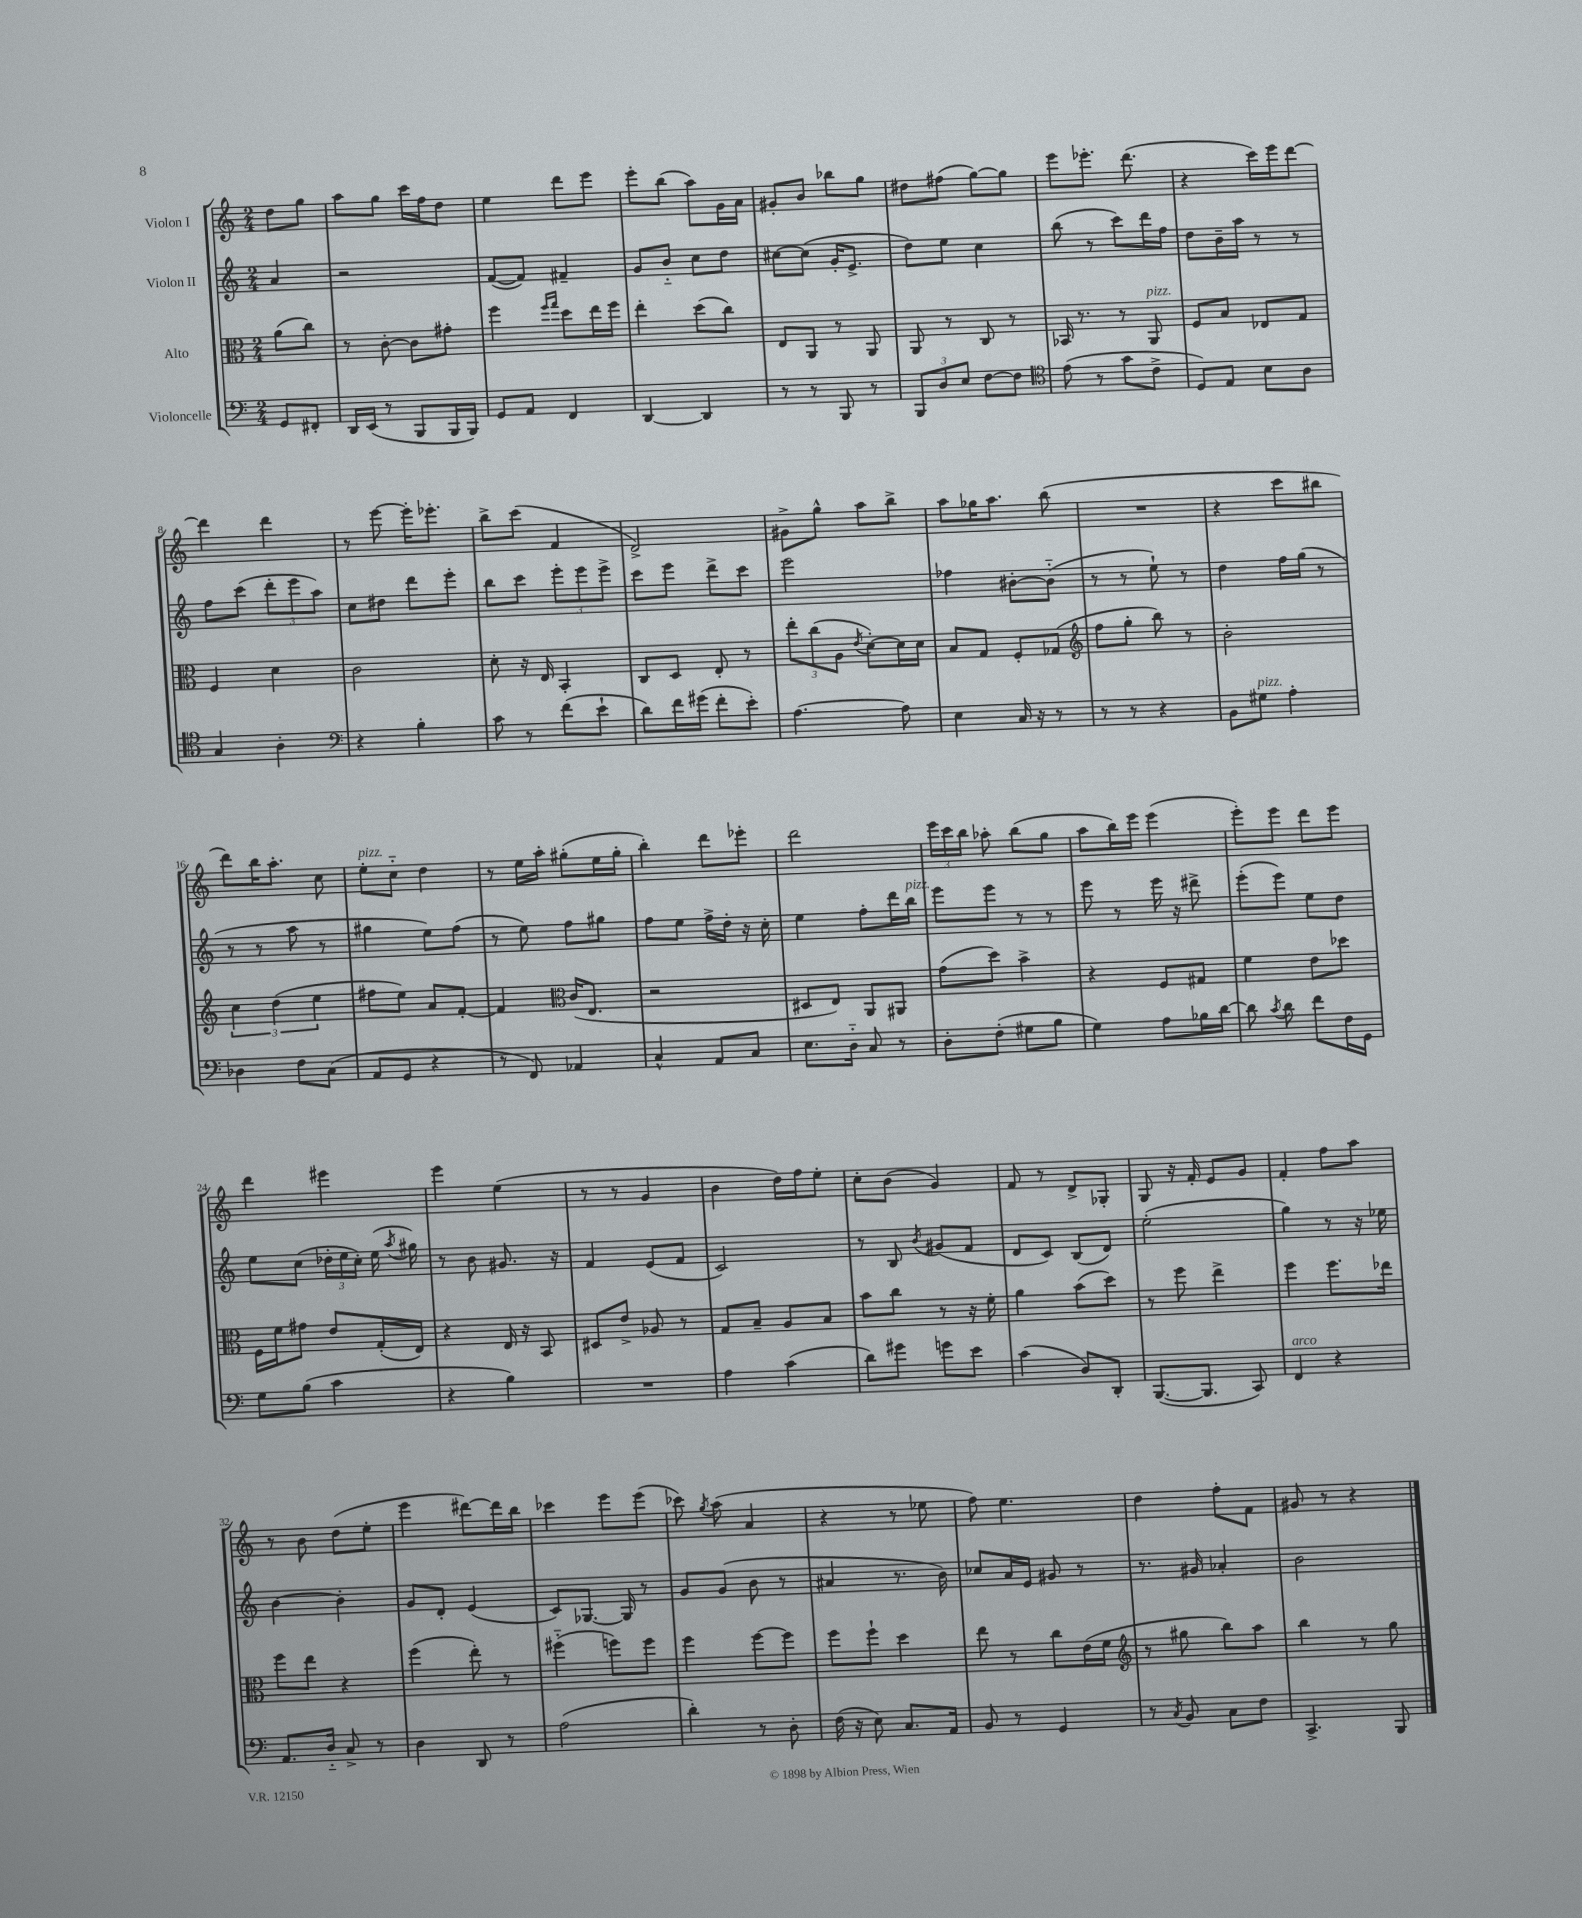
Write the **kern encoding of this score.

**kern	**kern	**kern	**kern
*staff4	*staff3	*staff2	*staff1
*clefF4	*clefC3	*clefG2	*clefG2
*k[]	*k[]	*k[]	*k[]
*M2/4	*M2/4	*M2/4	*M2/4
8GG	(8a	4a	8dd
8FF#'	8cc)	.	8gg
=	=	=	=
16DD	8r	2r	8aa
(16EE	.	.	.
8r	[8c'	.	8gg
8BBB	8c]	.	16ccc
.	.	.	16ff
16BBB	8g#'	.	8dd
16BBB)	.	.	.
=	=	=	=
8GG	4ff	([8f	4ee
8AA	.	8f])	.
.	16qqff	.	.
.	16qqgg	.	.
4FF	8dd	4f#~	8ddd
.	16ee	.	8eee
.	16ff	.	.
=	=	=	=
[4DD	4ee'	8g	8eee'
.	.	8b'~	(8bb
4DD]	(8dd	8cc	8aa)
.	8cc)	8dd	16g
.	.	.	16a
=	=	=	=
8r	8E	[8cc#	8g#'
8r	8AA	(8cc#]	8b
8BBB	8r	16g'	8bb-
.	.	8.e^	.
8r	8AA	.	8gg
=	=	=	=
12BBB	8AA	8dd)	8dd#
12D	.	.	.
.	8r	8ee	(8ff#
12E	.	.	.
[8F	8C	4cc	[8gg)
8F]	8r	.	8gg]
=	=	=	=
*clefC4	*	*	*
(8e	16BB-	(8bb	8eee
.	8.r	.	.
8r	.	8r	8.eee-'
8g	8r	8ccc)	.
.	.	.	(8.ddd
8c^	8AA	16ddd	.
.	.	16ff	.
=	=	=	=
8D)	8F	8dd	4r
8E	8B	16b~	.
.	.	16aa	.
8B	8E-	8r	16ccc)
.	.	.	16eee
8A	8G	8r	[8ddd
=	=	=	=
4G	4F	8ff	4ddd]
.	.	(8ccc	.
4A'	4d	12ddd'	4ddd
.	.	12eee	.
.	.	12aa)	.
=	=	=	=
*clefF4	*	*	*
4r	2c	8cc	8r
.	.	8dd#	[8eee
4B'	.	8ddd	16eee']
.	.	.	8.eee-'
.	.	8eee'	.
=	=	=	=
8c	8d'	8bb	8bb^
8r	16r	8ccc	(8ccc
.	16E	.	.
(8f	4BB'	12eee'	4f
.	.	12eee	.
8e`	.	.	.
.	.	12eee^	.
=	=	=	=
8d)	8C	8ccc	2d^)
16f	8D	8eee	.
(16g#	.	.	.
8f'	8E'	8ddd^	.
8e')	8r	8ccc	.
=	=	=	=
[4.A	12ee'	2eee	8g#^
.	(12cc	.	.
.	.	.	8gg^^
.	12A	.	.
.	8qe	.	.
.	[8d')	.	8aa
8A]	16d]	.	8bb^
.	16d	.	.
=	=	=	=
4E	8B	4ff-	8aa
.	8G	.	16gg-
.	.	.	8.aa
16C	8F'	[8b#'	.
16r	.	.	.
8r	(8G-	(8b#'~]	(8bb
=	=	=	=
*	*clefG2	*	*
8r	8ff	8r	2r
8r	8gg'	8r	.
4r	8bb)	8ee`)	.
.	8r	8r	.
=	=	=	=
8BB	2b'	4dd	4r
8G#	.	.	.
4A'	.	16ff	8ccc
.	.	(16gg	.
.	.	8r	8bb#
=	=	=	=
4D-	6cc	8r	8ddd)
.	.	8r	16bb
.	(6dd	.	.
.	.	.	8.aa'
8F	.	8aa	.
.	6ee	.	.
(8C	.	8r	8cc
=	=	=	=
8AA	8ff#	4gg#	8ee'
8GG	8ee)	.	8cc'~
4r	8a	8ee)	4dd
.	[8f'	(8ff	.
=	=	=	=
8r	4f]	8r	8r
8FF)	.	8ee)	16ee
.	.	.	16aa'
*	*clefC3	*	*
4AA-	(16c	8ff	(8gg#'
.	8.E	.	.
.	.	8gg#	16ee
.	.	.	16gg#'
=	=	=	=
4C^^	2r	8ff	4bb')
.	.	8ee	.
8AA	.	16ff^	8ddd
.	.	16dd'	.
8C	.	16r	8eee-'
.	.	16cc'	.
=	=	=	=
8.E	8D#	4ee	2ddd
.	8E)	.	.
16D'~	.	.	.
8C	8AA	8ff'	.
8r	8AA#	16ddd	.
.	.	16bb	.
=	=	=	=
8D'	(8g	8eee	24eee
.	.	.	24ccc
.	.	.	24bb
(8F'	8dd)	8eee	8aa-'
8G#	4b^	8r	(8bb
8B	.	8r	8gg
=	=	=	=
4G)	4r	8eee	8aa
.	.	8r	16bb)
.	.	.	16eee
8A	8F	16eee	(4eee
.	.	16r	.
16B-	8G#	8ddd#^	.
[16d	.	.	.
=	=	=	=
8d]	4f	(8eee'	8eee')
8qc	.	.	.
8d	.	8eee)	8eee
8f	8e	8ee	8ddd
16F	8dd-	8dd	8eee
16GG	.	.	.
=	=	=	=
8G	16F	8ee	4ddd
.	16f	.	.
(8B	8g#	(8cc	.
4c	8e	24dd-'	4eee#
.	.	24ee	.
.	.	24cc')	.
.	(16G'	(16ee	.
.	.	8qaa	.
.	16E)	16gg#)	.
=	=	=	=
4r	4r	8r	4eee
.	.	8b	.
4B)	16E	8.g#	(4ee
.	16r	.	.
.	8BB	.	.
.	.	16r	.
=	=	=	=
2r	8D#	4f	8r
.	8e^	.	8r
.	8A-	(8e	4g
.	8r	8f	.
=	=	=	=
4A	8G	2c)	4b
.	8B~	.	.
(4c	8A	.	16dd)
.	.	.	16ff
.	8B	.	8ee'
=	=	=	=
8d)	8b	8r	8cc'
8g#	8cc	8B	(8b
.	.	8qb	.
8g	8r	(8g#	4g)
8e	16r	8f	.
.	16f'	.	.
=	=	=	=
(4c	4a	8d	8f
.	.	8c)	8r
8D)	(8b	(8B	8d^
8DD'	8dd)	8d)	8G-'
=	=	=	=
([8.BBB	8r	(2ee'	8G
.	8ff	.	16r
8.BBB]	.	.	16f'
.	4ee^	.	8e
8CC)	.	.	8g
=	=	=	=
4FF	4ff	4gg)	4f'
4r	8.ff	8r	8ff
.	.	16r	8aa
.	16ee-	16ee-	.
=	=	=	=
8.AA	8ff	[4b	8r
.	8ee	.	8b
16D'~	.	.	.
8C^	4r	4b']	(8dd
8r	.	.	8ee'
=	=	=	=
4D	(4ff	8g	4eee
.	.	8d'	.
8DD	8ee')	(4e	[8ddd#)
8r	8r	.	16ddd#]
.	.	.	16bb
=	=	=	=
(2A	(4ff#'~	8c)	4ccc-
.	.	[8.G-	.
.	8ff)	.	8eee
.	.	16G-]	.
.	8ff	8r	(8eee
=	=	=	=
4d')	4ff	8g	8ccc-)
.	.	.	8qgg
.	.	(8g	(8aa
8r	[8ff	8b	4a
8D'	8ff]	8r	.
=	=	=	=
(16F	8ff	4a#	4r
16r	.	.	.
8E)	8ff`	.	.
8.C	4dd	8.r	8r
.	.	.	8ee-
16AA	.	16b)	.
=	=	=	=
8BB	8ee	8cc-	8ff)
8r	8r	16a	4.ee
.	.	16e	.
4GG	8cc	8g#	.
.	(16e	8r	.
.	16f	.	.
=	=	=	=
*	*clefG2	*	*
8r	8r	8.r	4dd
8qC	.	.	.
8BB	8gg#	.	.
.	.	16g#	.
8C	8bb)	4a-'	8ff'
8F	8aa	.	8f
=	=	=	=
4.CC^	4bb	2b	8g#
.	.	.	8r
.	8r	.	4r
8BBB	8gg	.	.
==	==	==	==
*-	*-	*-	*-
